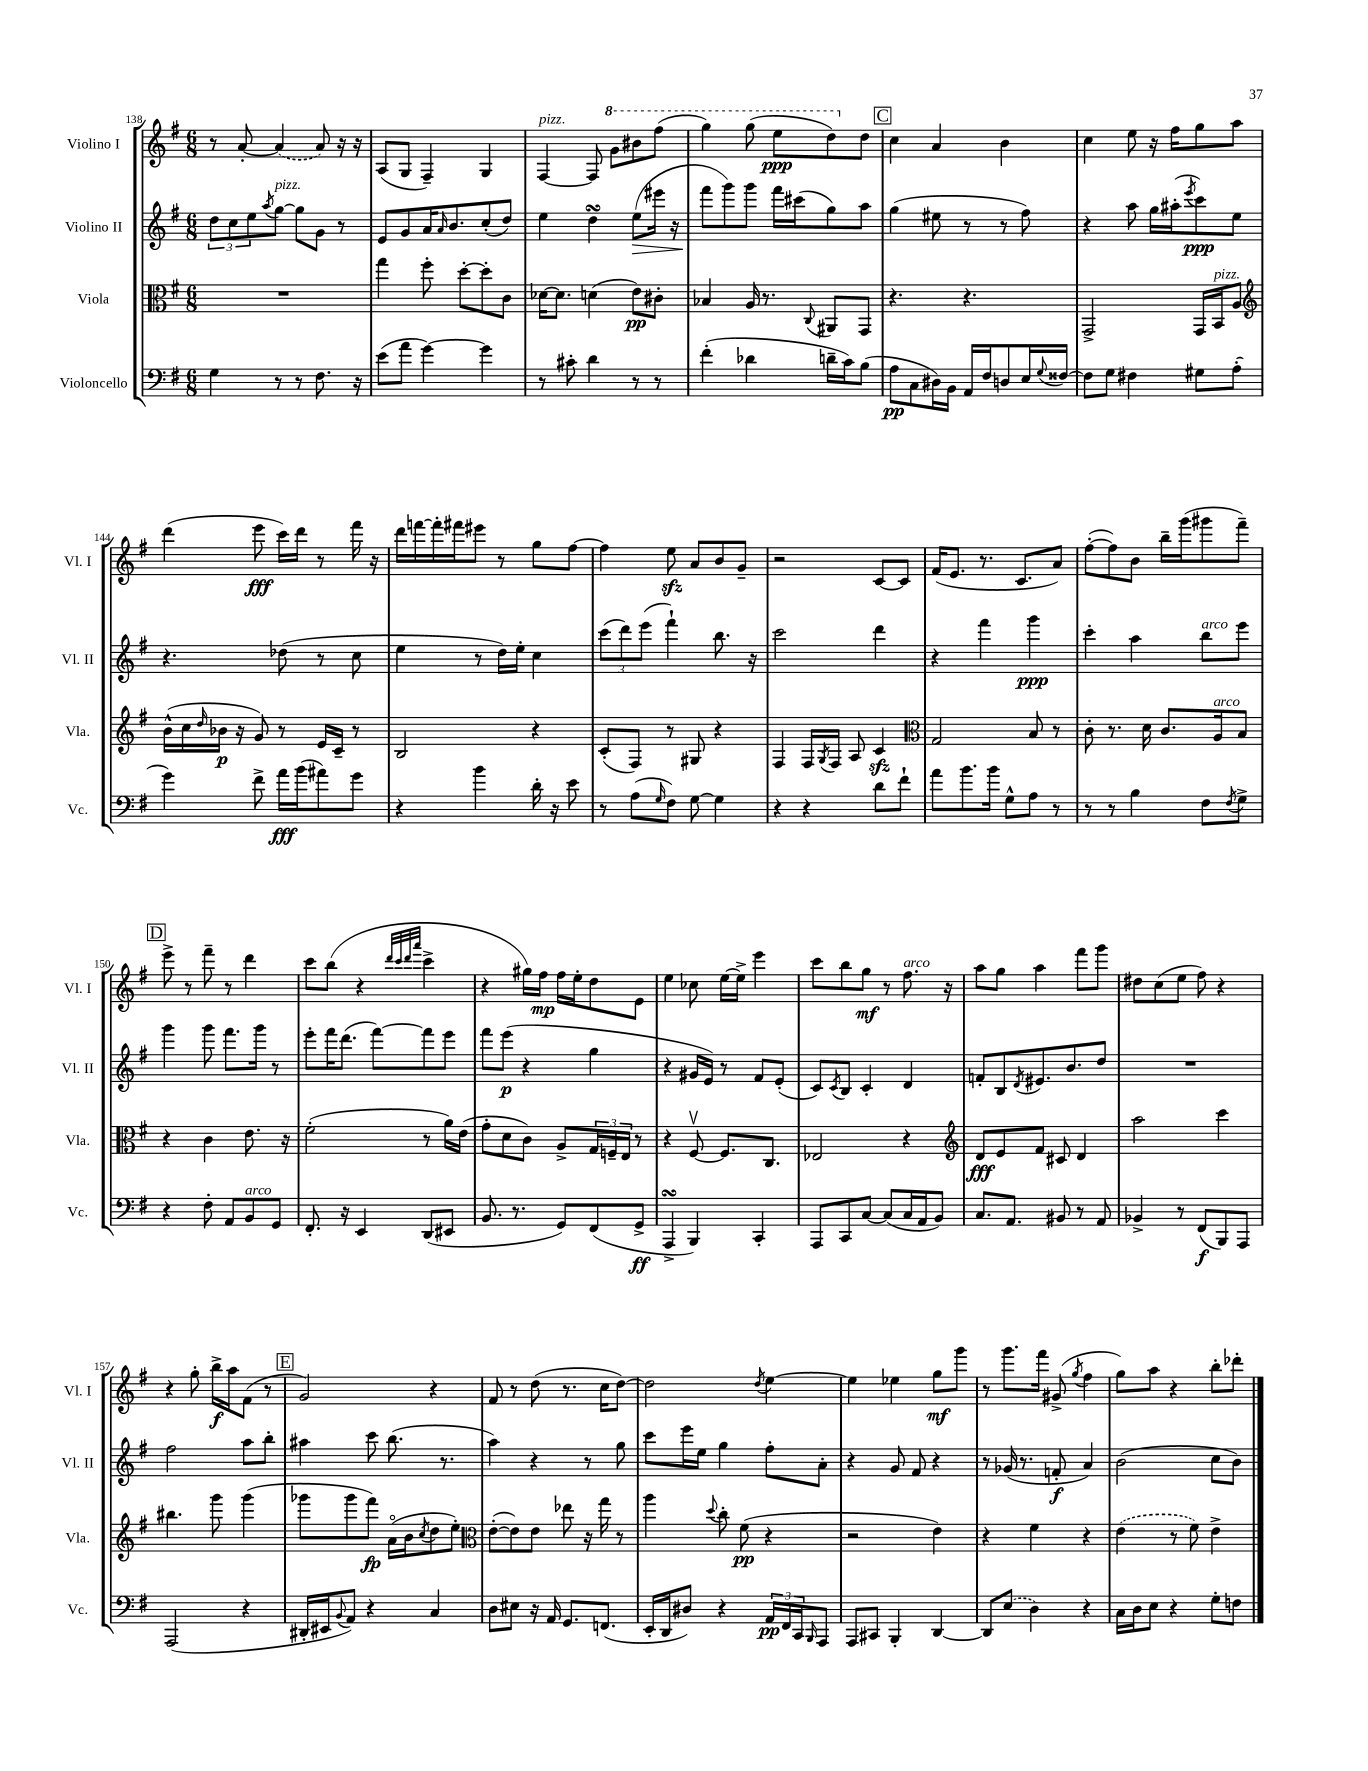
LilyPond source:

<<
\new StaffGroup <<
\new Staff = "s0" \with { instrumentName = "Violino I" shortInstrumentName = "Vl. I" } {
    \clef treble \key g \major \numericTimeSignature \time 6/8
    r8 a'8~-. \once \slurDashed a'4( a'8) r16 r16 |
    a8( g8 fis4--) g4 |
    fis4~^\markup { \italic "pizz." } fis8 \ottava #1 g''8 bis''8 fis'''8( |
    g'''4) g'''8( e'''8\ppp d'''8) \ottava #0 d''8 |
    \mark \markup { \box "C" } c''4 a'4 b'4 |
    c''4 e''8 r16 fis''16 g''8 a''8 |
    d'''4( e'''8\fff c'''16) d'''16 r8 fis'''16 r16 |
    d'''16 f'''16~ f'''16-. fis'''16 eis'''8 r8 g''8 fis''8~ |
    fis''4 e''8\sfz a'8 b'8 g'8-- |
    r2 c'8~ c'8 |
    fis'16( e'8. r8. c'8. a'8) |
    fis''8~-.( fis''8) b'8 b''16-- g'''16( gis'''8 fis'''8--) |
    \mark \markup { \box "D" } e'''8-> r8 fis'''8-- r8 d'''4 |
    c'''8 b''8( r4 \grace { d'''32 c'''32 d'''32 a'''32 } c'''4-> |
    r4 gis''16) fis''16\mp fis''16 e''16-. d''8 e'8 |
    e''4 ces''8 e''16~ e''16-> e'''4 |
    c'''8 b''8 g''8\mf r8 fis''8.^\markup { \italic "arco" } r16 |
    a''8 g''8 a''4 fis'''8 g'''8 |
    dis''8 c''8( e''8 fis''8) r4 |
    r4 g''8-. b''16->\f a''16 fis'8( r8 |
    \mark \markup { \box "E" } g'2) r4 |
    fis'8 r8 d''8( r8. c''16 d''8~) |
    d''2 \acciaccatura { d''8 } e''4~ |
    e''4 ees''4 g''8\mf g'''8 |
    r8 g'''8. fis'''16 gis'8->( \acciaccatura { g''8 } fis''4 |
    g''8) a''8 r4 b''8-. des'''8-. \bar "|." |
}
\new Staff = "s1" \with { instrumentName = "Violino II" shortInstrumentName = "Vl. II" } {
    \clef treble \key g \major \numericTimeSignature \time 6/8
    \tuplet 3/2 { d''8 c''8 e''8 } \acciaccatura { a''8 } g''8~^\markup { \italic "pizz." } g''8 g'8 r8 |
    e'8 g'8 a'16 \grace { a'16 } b'8. c''8-.( d''8) |
    e''4 d''4\turn e''8\>( eis'''16 r16 |
    fis'''8\! g'''8) g'''8 fis'''16 cis'''16( g''8) a''8 |
    \mark \markup { \box "C" } g''4( eis''8 r8 r8 fis''8) |
    r4 a''8 g''16 ais''16-.( \acciaccatura { e'''8 } c'''8\ppp) e''8 |
    r4. des''8( r8 c''8 |
    e''4 r8 d''16) e''16-. c''4 |
    \tuplet 3/2 { c'''8( d'''8) e'''8( } fis'''4-!) b''8. r16 |
    c'''2 d'''4 |
    r4 fis'''4 g'''4\ppp |
    c'''4-. a''4 b''8^\markup { \italic "arco" } e'''8 |
    \mark \markup { \box "D" } g'''4 g'''8 fis'''8. g'''16 r8 |
    e'''8-. fis'''16 d'''8.( fis'''8~) fis'''8 e'''8 |
    fis'''8 e'''8\p( r4 g''4 |
    r4 gis'16 e'16) r8 fis'8 e'8-.( |
    c'8) \acciaccatura { c'8 } b8 c'4-. d'4 |
    f'8-. b8 \acciaccatura { d'8 } eis'8. b'8. d''8 |
    R2. |
    fis''2 a''8 b''8-. |
    \mark \markup { \box "E" } ais''4 c'''8 b''8.( r8. |
    a''4) r4 r8 g''8 |
    c'''8 e'''16 e''16 g''4 fis''8-. a'8-. |
    r4 g'8 fis'8 r4 |
    r8 ges'16( r8. f'8-.\f a'4) |
    b'2( c''8 b'8) \bar "|." |
}
\new Staff = "s2" \with { instrumentName = "Viola" shortInstrumentName = "Vla." } {
    \clef alto \key g \major \numericTimeSignature \time 6/8
    R2. |
    g''4 fis''8-. d''8~-. d''8-. c'8 |
    des'16~ des'8. d'4( e'8\pp) cis'8-. |
    bes4 a16 r8. \appoggiatura { c8 } ais,8 g,8 |
    \mark \markup { \box "C" } r4. r4. |
    g,2-> g,16 b,16^\markup { \italic "pizz." } a8 |
    \clef treble b'16-^( c''16 \grace { d''16 } bes'16\p r16 g'8) r8 e'16 c'16-- r8 |
    b2 r4 |
    c'8-.( fis8) r8 gis8 r4 |
    fis4 fis16 \acciaccatura { g8 } fis16 a8 c'4\sfz |
    \clef alto g2 b8 r8 |
    c'8-. r8. d'16 c'8. a16^\markup { \italic "arco" } b8 |
    \mark \markup { \box "D" } r4 c'4 e'8. r16 |
    fis'2-.( r8 a'16) e'16( |
    g'8-. d'8 c'8) a8-> \tuplet 3/2 { g16 f16-- e16 } r8 |
    r4 fis8~\upbow fis8. c8. |
    ees2 r4 |
    \clef treble d'8\fff e'8 fis'8 cis'8 d'4 |
    a''2 c'''4 |
    bis''4. g'''8 g'''4( |
    \mark \markup { \box "E" } ges'''8 ges'''8 fis'''8\fp) a'16\flageolet( b'16 \acciaccatura { c''8 } d''8 e''8-.) |
    \clef alto e'8~-.( e'8) e'8 ees''8 r16 g''16 r8 |
    a''4 \appoggiatura { d''8 } c''8-. fis'8\pp( r4 |
    r2 e'4) |
    r4 fis'4 r4 |
    \once \slurDashed e'4( r8 fis'8) e'4-> \bar "|." |
}
\new Staff = "s3" \with { instrumentName = "Violoncello" shortInstrumentName = "Vc." } {
    \clef bass \key g \major \numericTimeSignature \time 6/8
    g4 r8 r8 fis8. r16 |
    e'8( a'8 g'4~) g'4 |
    r8 cis'8-. d'4 r8 r8 |
    fis'4-.( des'4 d'16-- c'16) b8( |
    \mark \markup { \box "C" } a8\pp c8 dis16) b,16 a,16 fis16 d8 e16 \appoggiatura { g8 } fisis16~ |
    fisis8 g8 fis4 gis8 a8-.( |
    g'4) fis'8-> a'16\fff b'16( ais'8) g'8 |
    r4 b'4 d'16-. r16 e'8 |
    r8 a8( \grace { g16 } fis8) g8~ g4 |
    r4 r4 d'8 fis'8-! |
    a'8 b'8. b'16 g8-^ a8 r8 |
    r8 r8 b4 fis8 \acciaccatura { fis8 } g8-> |
    \mark \markup { \box "D" } r4 fis8-. a,8 b,8^\markup { \italic "arco" } g,8 |
    fis,8.-. r16 e,4 d,8( eis,8 |
    b,8. r8. g,8) fis,8( g,8->\ff |
    a,,4->\turn b,,4) c,4-. |
    a,,8 c,8 c8~ c8( c16 a,16 b,8) |
    c8. a,8. bis,8 r8 a,8 |
    bes,4-> r8 fis,8\f( b,,8) a,,8 |
    a,,2( r4 |
    \mark \markup { \box "E" } dis,16-. eis,16 \appoggiatura { b,8 } a,8) r4 c4 |
    d8 eis8 r16 a,16 g,8. f,8.( |
    e,16-. d,16 dis8) r4 \tuplet 3/2 { a,16\pp fis,16 c,16 } \grace { b,,16 } a,,8 |
    a,,8 cis,8 b,,4-. d,4~ |
    d,8 \once \slurDashed e8( d4) r4 |
    c16 d16 e8 r4 g8-. f8 \bar "|." |
}
>>
>>
\layout { \context { \Score currentBarNumber = #138 } }
